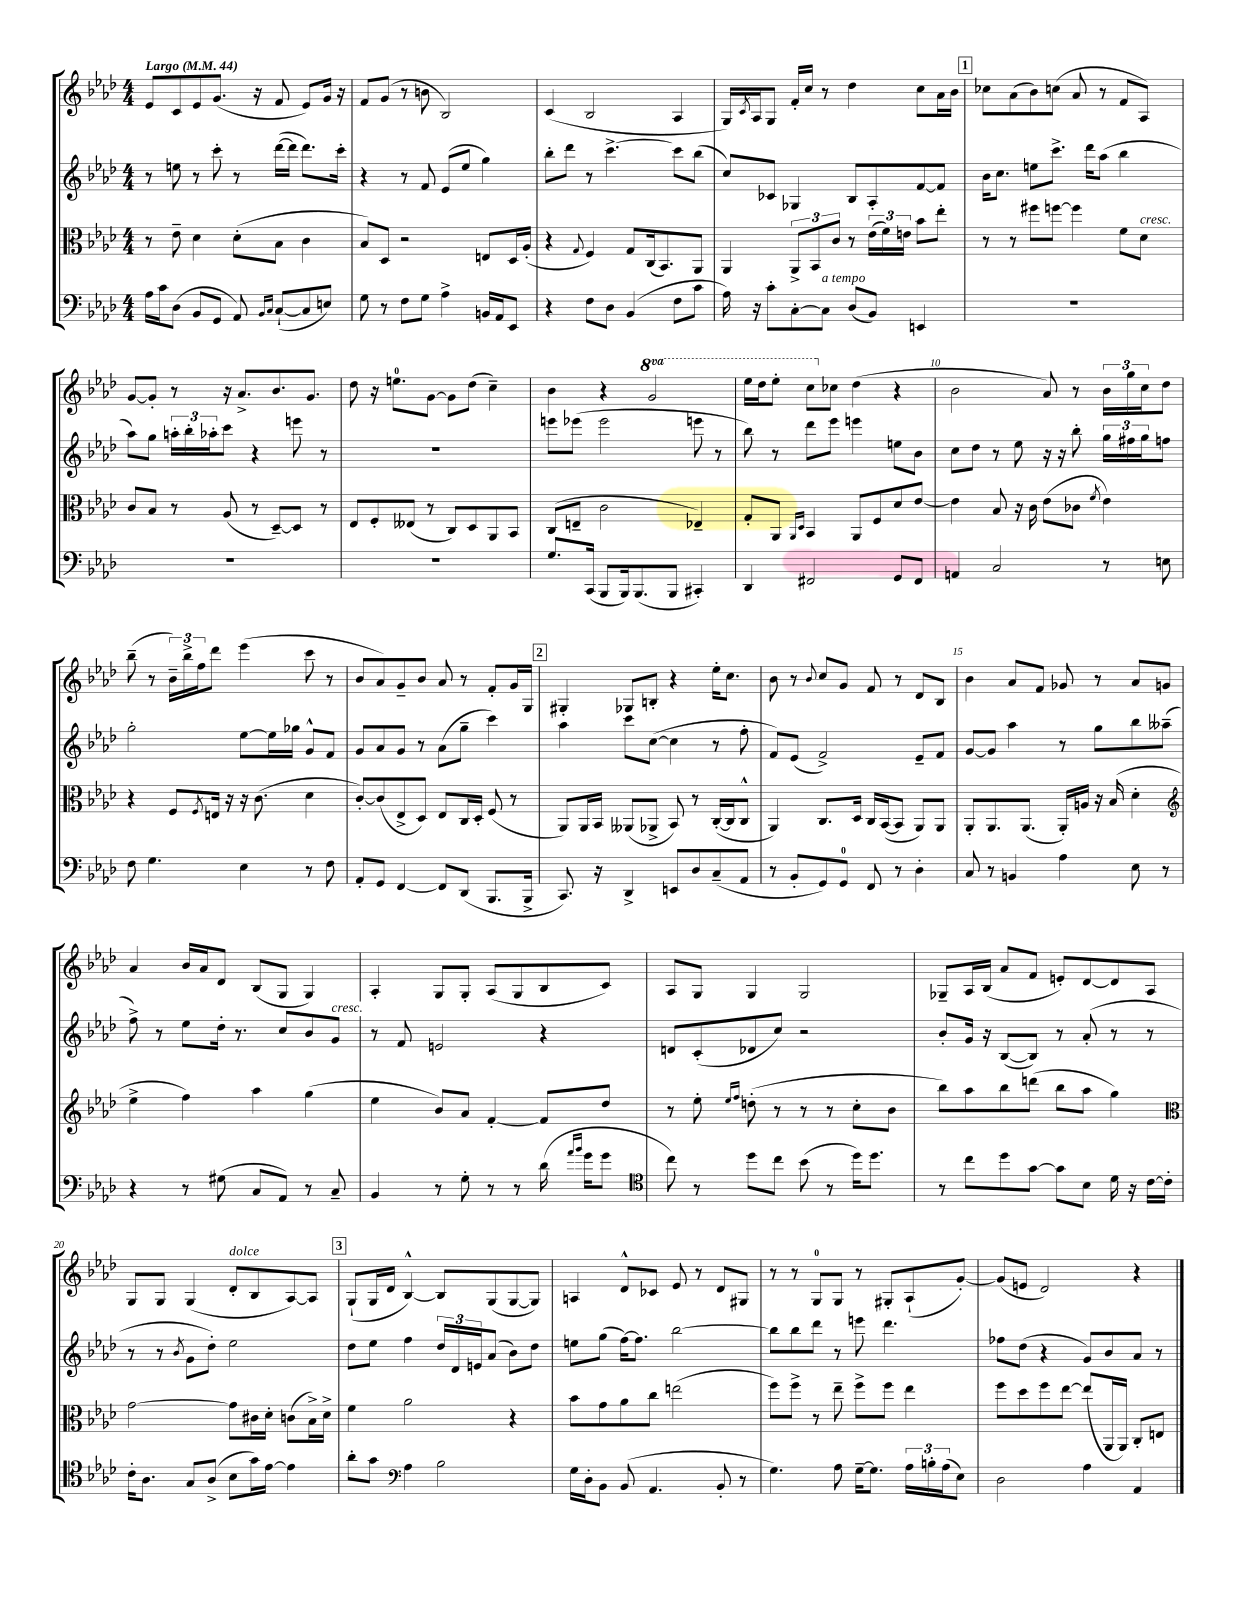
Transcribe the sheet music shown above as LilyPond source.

<<
\new StaffGroup <<
\new Staff = "s0" {
    \clef treble \key aes \major \numericTimeSignature \time 4/4 \set Staff.ottavationMarkups = #ottavation-simple-ordinals \tempo "Largo" 4 = 44
    ees'8 c'8 ees'8 g'8.( r16 f'8 ees'8) g'16 r16 |
    f'8 g'8( r8 b'8 bes2) |
    c'4( bes2 aes4 |
    g16) \acciaccatura { c'8 } aes16 g8 f'16-. c''16 r8 des''4 c''8 aes'16 bes'16 |
    \mark \markup { \box "1" } ces''8 aes'8( bes'8) c''8( aes'8 r8 f'8 aes8) |
    g'8~ g'8-. r8 r16 aes'8.-> bes'8. g'8. |
    des''8 r16 e''8.-0 g'8~ g'8 des''8( c''4--) |
    bes'4 r4 \ottava #1 g''2 |
    ees'''16 des'''16 ees'''8-. c'''8 \ottava #0 ces''8 des''4( r4 |
    bes'2 aes'8) r8 \tuplet 3/2 { bes'16 g''16 c''16 } des''8 |
    bes''8--( r8 \tuplet 3/2 { bes'16--) bes''16-> f''16 } des'''8 ees'''4( c'''8 r8 |
    bes'8 aes'8) g'8-- bes'8 aes'8 r8 f'8-. g'16 g16 |
    \mark \markup { \box "2" } gis4-. ges8 b8-. r4 ees''16-. c''8. |
    bes'8 r8 \appoggiatura { bes'8 } c''8 g'8 f'8 r8 des'8 bes8 |
    bes'4 aes'8 f'8 ges'8 r8 aes'8 g'8 |
    aes'4 bes'16 aes'16 des'8 bes8( g8 g4) |
    aes4-. g8 g8-. aes8( g8 bes8 c'8) |
    aes8 g8 g4 g2 |
    ges8-- aes16 bes16( aes'8 f'8 e'8-.) des'8~ des'8 aes8 |
    g8 g8 g4( des'8-.^\markup { \italic "dolce" } bes8 aes8~) aes8 |
    \mark \markup { \box "3" } g8-!( g16 des'16 bes4~-^) bes8 g8( g8~ g8) |
    a4 des'8-^ ces'8 ees'8 r8 des'8 gis8 |
    r8 r8 g8-0 g8 r8 gis8-. aes8-!( g'8~-.) |
    g'8( e'8 des'2) r4 \bar "|." |
}
\new Staff = "s1" {
    \clef treble \key aes \major \numericTimeSignature \time 4/4
    r8 e''8 r8 c'''8-. r8 des'''16~( des'''16 des'''8.) c'''16-. |
    r4 r8 f'8 ees'8( ees''8 g''4) |
    bes''8-. des'''8 r8 c'''4.~-> c'''8 bes''8( |
    c''8) ces'8 ges4 bes8 aes8-. f'8~ f'8 |
    \mark \markup { \box "1" } bes'16 c''8. e''8 c'''8.-> des'''16 aes''8( bes''4 |
    aes''8) g''8 \tuplet 3/2 { a''16-. bes''16-. aes''16-. } c'''8 r4 e'''8 r8 |
    R1 |
    e'''8 ees'''8( ees'''2 e'''8 r8 |
    bes''8) r8 des'''8 ees'''8 e'''4 e''8 bes'8 |
    c''8 des''8 r8 ees''8 r16 r16 bes''8-. \tuplet 3/2 { g''16 fis''16 g''16 } f''8 |
    g''2-. ees''8~ ees''16 ges''16 g'8-^ f'8 |
    g'8 aes'8 g'8 r8 aes'8( g''8-- c'''4) |
    \mark \markup { \box "2" } aes''4 c'''8 c''8~( c''4 r8 f''8-. |
    f'8) ees'8( f'2->) ees'8-- f'8 |
    g'8~ g'8 aes''4 r8 g''8 bes''8 aeses''8--( |
    f''8->) r8 ees''8 des''16-. r8. c''8 bes'8 g'8^\markup { \italic "cresc." } |
    r8 f'8 e'2 r4 |
    d'8 c'8-.( des'8 c''8) r2 |
    bes'8-. g'16 r16 bes8~( bes8) r8 aes'8-.( r8 r8 |
    r8 r8 \acciaccatura { bes'8 } g'8 des''8-.) ees''2 |
    \mark \markup { \box "3" } des''8 ees''8 f''4 \tuplet 3/2 { des''16 des'16 e'16 } aes'8( bes'8) des''8 |
    e''8 g''8( f''16~) f''8. bes''2~ |
    bes''8 bes''8 des'''8 r8 e'''8 des'''4. |
    fes''8 des''8( r4 g'8) bes'8 aes'8 r8 \bar "|." |
}
\new Staff = "s2" {
    \clef alto \key aes \major \numericTimeSignature \time 4/4
    r8 ees'8-- des'4 des'8-.( bes8 c'4 |
    bes8) des8 r2 e8 des16 aes16-.( |
    r4 \appoggiatura { g8 } f4) g8 c16( bes,8.) aes,8 |
    aes,4 \tuplet 3/2 { aes,8-> bes,8 c'8 } r8 \tuplet 3/2 { ees'16( f'16) e'16 } bes'8 ees''8-. |
    \mark \markup { \box "1" } r8 r8 fis''8 f''8~ f''4 f'8 des'8^\markup { \italic "cresc." } |
    c'8 bes8 r8 aes8( r8 des8~--) des8 r8 |
    ees8 f8-. eeses8( r8 c8) des8 aes,8 bes,8 |
    c8( e8-- c'2 ees4--) |
    g8-. aes,8 \grace { aes,16 des16 } bes,4 aes,8 f8 des'8 ees'8~ |
    ees'4 bes8 r16 c'16 ees'8( ces'8 \acciaccatura { f'8 } ees'4) |
    r4 f8 \acciaccatura { f8 } e16 r16 r16 c'8.( des'4 |
    c'8~-.) c'8( ees8-> des8) ees8 c16 des16-. f8( r8 |
    \mark \markup { \box "2" } aes,8) aes,16 bes,16 aeses,8( aes,8-> bes,8) r8 c16~-.( c16 c8-^ |
    aes,4) c8. des16 c16 bes,16~( bes,8 aes,8) aes,8 |
    aes,8-. aes,8. aes,8.( aes,16-.) a16 r16 bes16( des'4-. |
    \clef treble ees''4-> f''4) aes''4 g''4( |
    ees''4 bes'8) aes'8 f'4~-. f'8 des''8 |
    r8 ees''8-. \grace { ees''16 f''16 } d''8-.( r8 r8 r8 c''8-. bes'8 |
    bes''8) aes''8 bes''8 d'''8( bes''8 aes''8 g''4) |
    \clef alto g'2~ g'8 cis'16 des'16-. c'8( bes16->) des'16-> |
    \mark \markup { \box "3" } f'4 aes'2 r4 |
    bes'8 g'8 aes'8 c''8 e''2( |
    f''8) f''8-> r8 ees''8-- f''8-> f''8 ees''4 |
    f''8 des''8 f''8 ees''8~ ees''8( aes,16 aes,16) c8-. e8 \bar "|." |
}
\new Staff = "s3" {
    \clef bass \key aes \major \numericTimeSignature \time 4/4
    aes16 c'16 des8( bes,8 g,8 aes,8) \grace { bes,16 c16 } c8~-!( c8 e8) |
    g8 r8 f8 g8 aes4-> b,16 aes,16 ees,8 |
    r4 f8 des8 bes,4( f8 c'8 |
    aes16) r16 c'8-. c8~-. c8^\markup { \italic "a tempo" } des8( bes,8) e,4 |
    \mark \markup { \box "1" } R1 |
    R1 |
    R1 |
    g8. c,16( bes,,8 bes,,16) bes,,8.( bes,,8 cis,4-.) |
    des,4 fis,2 g,8 fis,8 |
    a,4 c2 r8 e8 |
    f8 g4. ees4 r8 f8 |
    aes,8-. g,8 f,4~ f,8 des,8( bes,,8. bes,,16-> |
    \mark \markup { \box "2" } c,8.) r16 des,4-> e,8 des8 c8--( aes,8 |
    r8 bes,8-. g,8) g,8-0 f,8 r8 des4-. |
    c8 r8 b,4 aes4 ees8 r8 |
    r4 r8 gis8( c8 aes,8) r8 c8-- |
    bes,4 r8 g8-. r8 r8 des'16( \grace { aes'16 bes'16 } g'16 g'8 |
    \clef tenor c''8) r8 des''8 c''8 bes'8( r8 des''16) des''8. |
    r8 c''8 des''8 g'8~ g'8 bes8 des'16 r16 c'16~ c'16-. |
    c'16-. aes8. g8 aes8->( bes8 g'16) ees'16~ ees'4 |
    \mark \markup { \box "3" } aes'8-. g'8 \clef bass aes4 bes2 |
    g16 des16-. bes,8 bes,8( aes,4. bes,8-. r8 |
    g4.) aes8 g16~-- g8. \tuplet 3/2 { aes16 b16-. aes16( } ees8) |
    des2 aes4 aes,4 \bar "|." |
}
>>
>>
\layout { \context { \Score \override BarNumber.break-visibility = ##(#f #t #t) barNumberVisibility = #(every-nth-bar-number-visible 5) } }
